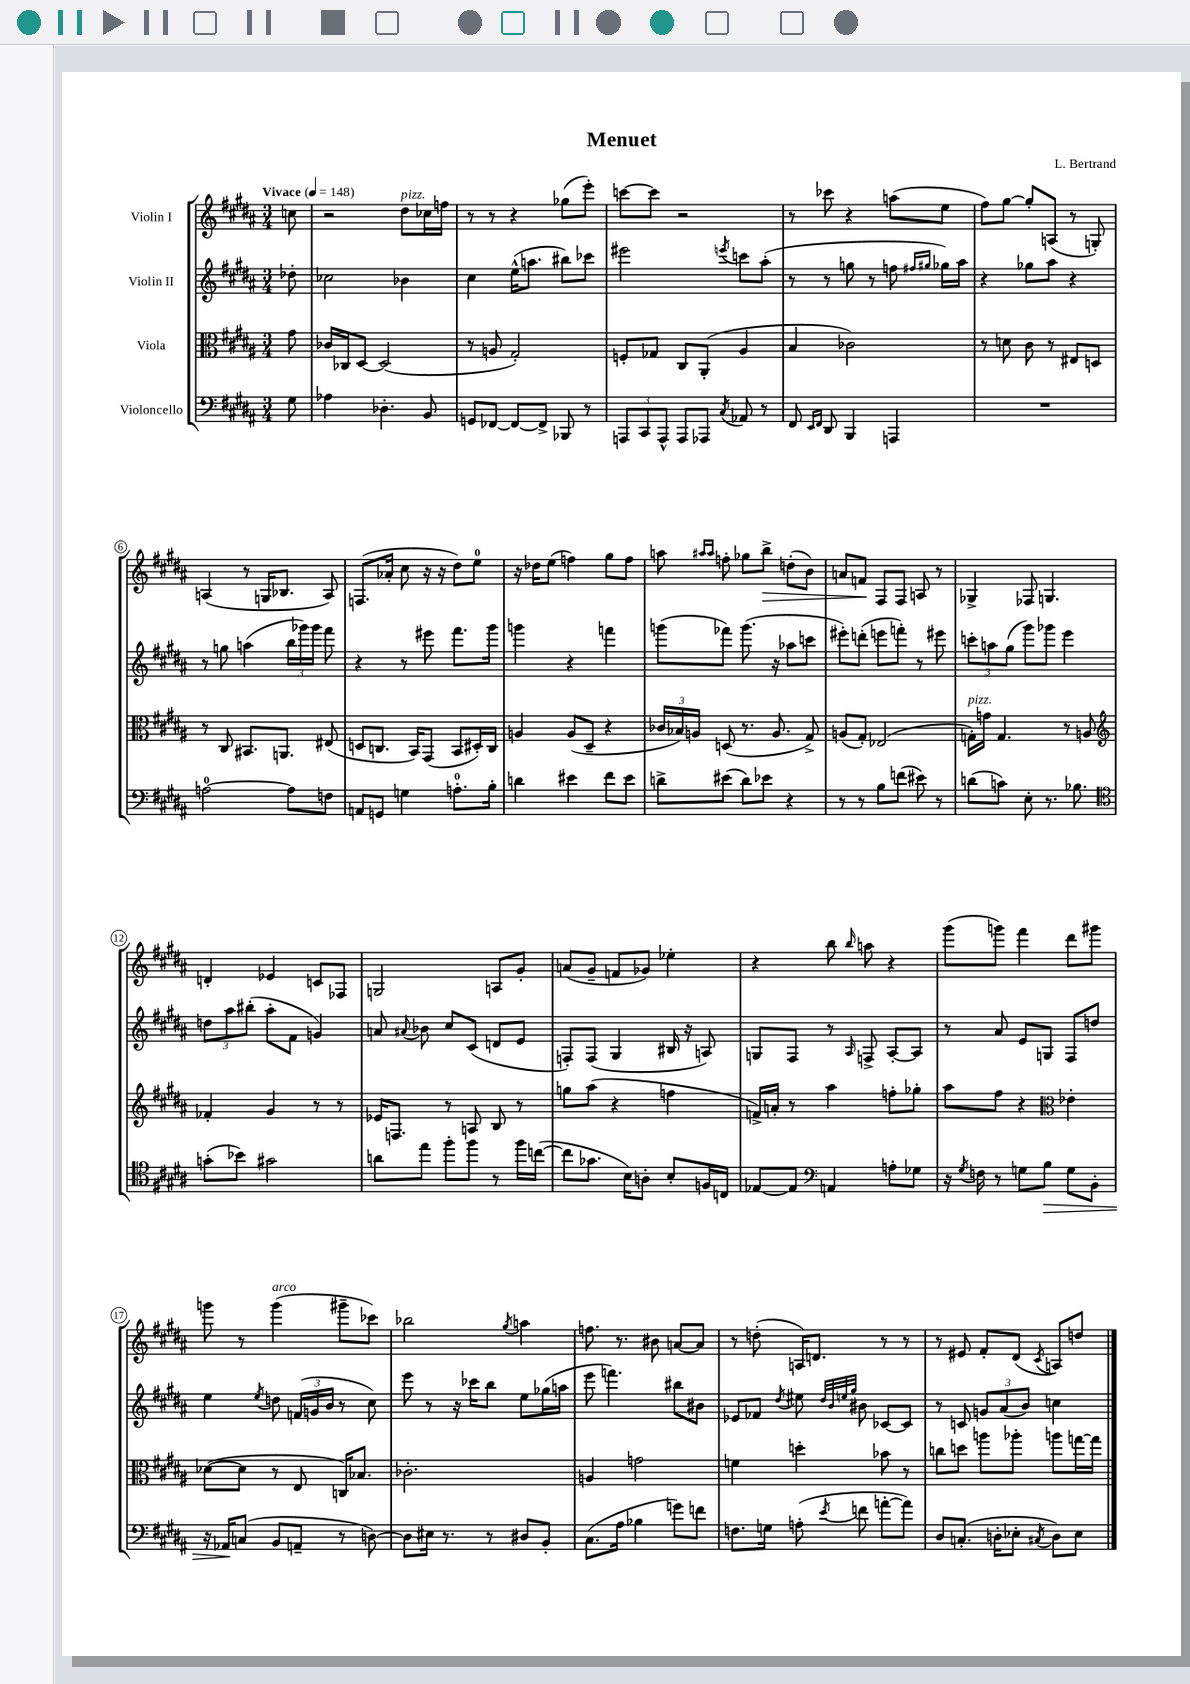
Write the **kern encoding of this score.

**kern	**kern	**kern	**kern
*staff4	*staff3	*staff2	*staff1
*clefF4	*clefC3	*clefG2	*clefG2
*k[f#c#g#d#a#]	*k[f#c#g#d#a#]	*k[f#c#g#d#a#]	*k[f#c#g#d#a#]
*M3/4	*M3/4	*M3/4	*M3/4
*MM148	*MM148	*MM148	*MM148
8G#\	8g#\	8dd-'\	8cc\
=	=	=	=
4A-\	16c-/LL	2cc-\	2r
.	16C-/J	.	.
.	[8D#/J	.	.
4.D-'\	(2D#/]	.	.
.	.	4b-\	8dd#\L
8BB/	.	.	16cc-\L
.	.	.	16ff\JJ
=	=	=	=
8GG/L	8r	4cc#\	8r
[8FF-/J	8A/	.	8r
8FF-/_L	2G#'/)	(16ee^^\LK	4r
.	.	8.aa\J	.
8FF-^/]J	.	.	.
8BBB-/	.	8bb#\L)	(8gg-\L
8r	.	8ccc-\J	8eee'\J)
=	=	=	=
12AAA/L	8F'/L	2eee#\	[8ccc\L
12CC#/	.	.	.
.	8G-/J	.	8ccc\]J
12AAA^^/J	.	.	.
8AAA/L	8C#/L	.	2r
8AAA-/J	(8AA#'/J	.	.
8qC#/	.	8qeee/	.
8AA-/	4A#/	8ccc\L	.
8r	.	(8aa#'\J	.
=	=	=	=
8FF#/	4B/	8r	8r
16qqEE/LL	.	.	.
16qqFF#/JJ	.	.	.
8DD#/	.	8r	8ccc-\
4BBB/	2c-\)	8gg\	4r
.	.	8r	.
4AAA/	.	8ff\	(8aa\L
.	.	16qqff#/LL	.
.	.	16qqgg#/JJ	.
.	.	16gg-\LL)	8ee\J
.	.	16aa#\JJ	.
=	=	=	=
2.r	8r	4r	8ff#\L)
.	8d\	.	[8gg#\J
.	8c#\	8gg-\L	8gg#'/]L
.	8r	8aa#\J	(8A/J
.	8E#/L	4r	8r
.	8D/J	.	8G'/)
=	=	=	=
[2A\	8r	8r	(4A/
.	8C#/	8gg\	.
.	8.BB#/L	(4aa\	8r
.	.	.	16G/LK
.	8.AA/J	.	8.B-/J
8A\]L	.	24bb\LL	.
.	.	24ggg-\)	.
.	.	24ggg-\JJ	.
8F\J	(8E#/	8fff#\	8A/)
=	=	=	=
8AA/L	8D/L	4r	(8.F/L
8GG/J	8.C/J	.	.
.	.	.	16a-'/Jk
4G\	.	8r	8cc#\
.	16BB/LK)	.	.
.	(8GG#/J	8eee#\	16r
.	.	.	16r
8.A'\L	8BB/L	8.fff#\L	8dd#\L)
.	16D#'/L)	.	8ee\J
16B'\Jk	16C/JJ	16ggg#\Jk	.
=	=	=	=
4d\	4A/	4ggg\	16r
.	.	.	16dd-\LK
.	.	.	(8ee\J
4e#\	(8A/L	4r	4ff\)
.	8D#~/J	.	.
8f#\L	4r	4fff\	8gg#\L
8e#\J	.	.	8ff\J
=	=	=	=
8d^\L	24c-/LL	(8ggg\L	8aa\
.	24B-/)	.	.
.	24A/JJ	.	.
.	.	.	16qqaa#/LL
.	.	.	16qqaa#/JJ
(8e#\J	(8D/	8fff-\J)	8ff'\
8d\L)	8.r	(8.ggg\	8gg-\L
8e-\J	.	.	8bb^\J
.	8.A/	16r	.
4r	.	8aa-\L	(8dd'\L
.	8G#^/)	8ccc\J	8b\J)
=	=	=	=
8r	(8A/L	8eee#'\L)	8a/L
8r	8G#'/J)	(8ddd'\J	8f/J
8B\L	(2E-/	8eee\L	8F#/L
(8f\J	.	8fff'\J)	8F#/J
8e#\)	.	8r	8A/
8r	.	8eee#\	8r
=	=	=	=
(8d\L	16G'\LL)	12ccc'\L	4G-^/
.	16g\JJ	.	.
.	.	12aa\	.
8c\J)	4.G/	.	.
.	.	(12gg#\J	.
8E'\	.	8ggg#\L)	8F-/
8.r	.	8ggg-\J	4.G/
.	8r	4eee\	.
8.B-\	.	.	.
.	8A/	.	.
=	=	=	=
*clefC4	*clefG2	*	*
(8g'\L	4f-'/	12dd\L	4d'/
.	.	12aa#\	.
8b-\J)	.	.	.
.	.	(12bb#'\J	.
2g#\	4g#/	8aa#'\L	4e-/
.	.	8f#\J	.
.	8r	4g/)	8c/L
.	8r	.	8F-/J
=	=	=	=
8a\L	16e-/LK	8a/	2G/
.	8.F/J	.	.
.	.	8qqa#/	.
8ee\J	.	8b-\	.
8ff#'\L	8r	8cc#/L	.
8ff#\J	8A/	(8c#/J	.
8r	8B/	8d/L	8A/L
16ff#\LL	8r	8e/J	8g#'/J
([16cc\JJ	.	.	.
=	=	=	=
8cc\]L	8gg\L	8F'/L)	(8a/L
8.g-\J	(8aa#\J	(8F/J	8g#~/J
.	4r	4G#/	8f/L
16B\LK)	.	.	.
8A'\J	.	.	8g-/J)
8B'/L	4ff\	16B#/	4ee-'\
.	.	16r	.
16F/L	.	8A/)	.
16C/JJ	.	.	.
=	=	=	=
[8E-/L	16f^/LL)	8G/L	4r
.	16a'/JJ	.	.
8E-/]J	8r	8F#/J	.
*clefF4	*	*	*
4AA/	4aa#\	8r	8bb\
.	.	16qqA#/	16qqbb/
.	.	8F^/	8aa\
8A'\L	8ff'\L	[8A#'/L	4r
8G-\J	8gg-'\J	8A#/]J	.
=	=	=	=
16r	8aa#\L	8r	(8ggg#\L
8qG#/	.	.	.
16F\	.	.	.
8r	8ff#\J	8a#/	8ggg\J)
8G\L	4r	8e/L	4fff#\
8B\J	.	8G/J	.
*	*clefC3	*	*
8G\L	4e-'\	8F#/L	8ddd#\L
8BB'\J	.	8dd/J	8ggg#\J
=	=	=	=
16r	([8d-\L	4ee\	8ggg\
16AA-/LK	.	.	.
(8C/J	8d-\]J	.	8r
.	.	8qee/	.
8BB/L	8r	8dd\	(4ggg\
8AA~/J	8E/	(24f/LL	.
.	.	24g/	.
.	.	24b/JJ	.
8r	16C/LK)	8r	8ggg#~\L
.	8.B-/J	.	.
[8D\)	.	8cc#\)	8ccc-\J)
=	=	=	=
8D\]L	2.c-'\	8eee\	2bb-\
16E#\Jk	.	8r	.
8.r	.	.	.
.	.	16r	.
.	.	16ccc-\LK	.
8r	.	8bb\J	.
.	.	.	8qgg#/
8D#/L	.	8ee\L	4aa\
8BB'/J	.	(16gg-\L	.
.	.	16aa\JJ	.
=	=	=	=
(8.C#\L	4A/	8eee\	8.ff\
.	.	4.fff\)	.
16A#\Jk	.	.	8.r
4B-\	2g\	.	.
.	.	.	8b#\
8g\L)	.	8bb#\L	[8a/L
8f\J	.	8b#\J	8a/]J
=	=	=	=
8.F\L	4f\	8e-/L	8r
.	.	8f-/J	(8dd'\
16G\Jk	.	.	.
.	.	8qdd#/	.
(8A'\	4dd'\	8ee#\	16A/LK)
.	.	.	8.d/J
.	.	32qqdd#/LLL	.
.	.	32qqb/	.
.	.	32qqee/	.
8qe/	.	32qqgg#/JJJ	.
8f\	.	8b#\	.
[8a'\L	8b-\	[8c-/L	8r
8a\]J)	8r	8c-/]J	8r
=	=	=	=
8D#/L	8cc\L	8r	8r
(8.C'/J	8dd\J	8c/	8e#/
.	8aa\L	12g/L	8f#'/L
16D'\LK	.	.	.
.	.	(12a#/	.
8E-'\J	8aa-'\J	.	(8d#/J
.	.	12b/J)	.
8qC#/	.	.	8qc#/
8D\L)	8aa\L	4cc\	8A/L)
8E-\J	[16gg\L	.	8dd/J
.	16gg\]JJ	.	.
==	==	==	==
*-	*-	*-	*-
